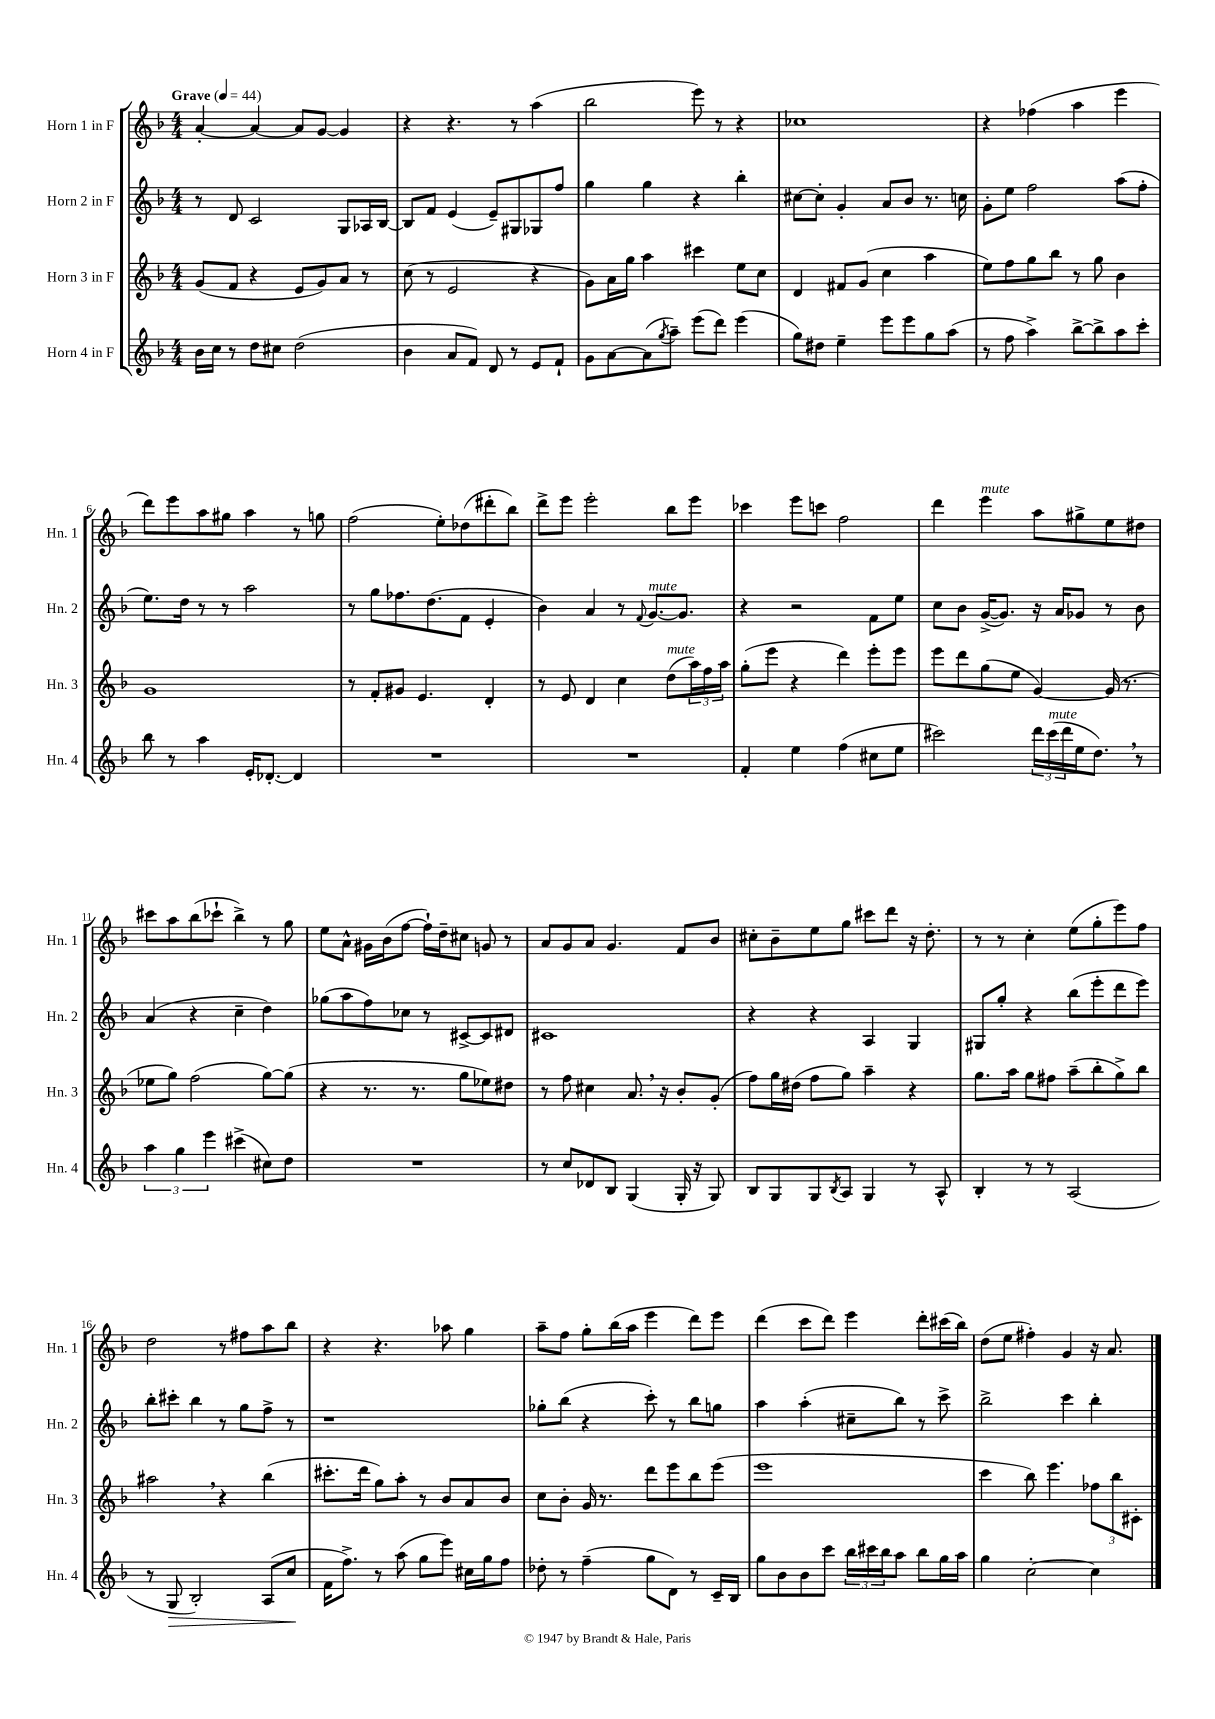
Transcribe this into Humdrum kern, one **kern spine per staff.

**kern	**kern	**kern	**kern
*staff4	*staff3	*staff2	*staff1
*clefG2	*clefG2	*clefG2	*clefG2
*k[b-]	*k[b-]	*k[b-]	*k[b-]
*M4/4	*M4/4	*M4/4	*M4/4
*MM44	*MM44	*MM44	*MM44
16b-	(8g	8r	[4a'
16cc	.	.	.
8r	8f	8d	.
8dd	4r	2c	4a_
8cc#	.	.	.
(2dd	8e	.	8a]
.	8g)	.	[8g
.	8a	8G	4g]
.	8r	16A-	.
.	.	[16B-	.
=	=	=	=
4b-	(8cc	8B-]	4r
.	8r	8f	.
8a	2e	(4e	4.r
8f)	.	.	.
8d	.	8e~)	.
8r	.	8G#	8r
8e	4r	8G-	(4aa
8f`	.	8ff	.
=	=	=	=
8g	8g)	4gg	2bb-
[8a	16a	.	.
.	16gg	.	.
(8a]	4aa	4gg	.
8qgg	.	.	.
8aa~)	.	.	.
(8eee	4ccc#	4r	8eee)
8ddd)	.	.	8r
(4eee	8ee	4bb-'	4r
.	8cc	.	.
=	=	=	=
8gg)	4d	[8cc#	1cc-
8dd#	.	8cc#']	.
4ee~	8f#	4g'	.
.	(8g	.	.
8eee	4cc	8a	.
8eee	.	8b-	.
8gg	4aa	8.r	.
(8aa	.	.	.
.	.	16cc	.
=	=	=	=
8r	8ee)	8g'	4r
8ff	8ff	8ee	.
4aa^)	8gg	2ff	(4ff-
.	8bb-	.	.
[8bb-^	8r	.	4aa
8bb-^]	8gg	.	.
8aa	4b-	(8aa	4eee
8ccc'	.	8ff'	.
=	=	=	=
8bb-	1g	8.ee)	8ddd)
8r	.	.	8eee
.	.	16dd	.
4aa	.	8r	8aa
.	.	8r	8gg#
16e'	.	2aa	4aa
[8.d-'	.	.	.
4d-]	.	.	8r
.	.	.	8gg
=	=	=	=
1r	8r	8r	(2ff
.	8f'	8gg	.
.	8g#	8.ff-	.
.	4.e	.	.
.	.	(8.dd	.
.	.	.	8ee')
.	.	8f	(8dd-
.	4d'	4e'	8ddd#'
.	.	.	8bb-)
=	=	=	=
1r	8r	4b-)	8ddd^
.	8e	.	8eee
.	4d	4a	2eee'
.	4cc	8r	.
.	.	8qqf	.
.	.	[8.g	.
.	(8dd	.	8bb-
.	.	8.g]	.
.	24aa)	.	8eee
.	24ff	.	.
.	24aa	.	.
=	=	=	=
4f'	(8gg'	4r	4ccc-
.	8eee	.	.
4ee	4r	2r	8eee
.	.	.	8ccc
(4ff	4ddd)	.	2ff
8cc#	8eee'	8f	.
8ee	8eee	8ee	.
=	=	=	=
2ccc#)	8eee	8cc	4ddd
.	8ddd	8b-	.
.	(8gg	([16g^	4eee
.	.	8.g])	.
.	8ee	.	.
24ddd	[4g)	16r	8aa
(24ccc#	.	.	.
.	.	16a	.
24ddd	.	.	.
16ee	.	8g-	8gg#^
8.dd)	.	.	.
.	(16g]	8r	8ee
.	8.r	.	.
8r	.	8b-	8dd#
=	=	=	=
6aa	8ee-	(4a	8ccc#
.	8gg)	.	8aa
6gg	.	.	.
.	(2ff	4r	(8bb-
6eee	.	.	.
.	.	.	8ccc-`
(4ccc#^	.	4cc~	4bb-^)
8cc#)	[8gg)	4dd)	8r
8dd	(8gg]	.	8gg
=	=	=	=
1r	4r	(8gg-	8ee
.	.	8aa	8a^^
.	8.r	8ff)	16g#
.	.	.	(16b-
.	.	8cc-	[8ff
.	8.r	.	.
.	.	8r	16ff`])
.	.	.	16dd~
.	8gg	[8c#^	8cc#
.	8ee-)	8c#]	8g
.	8dd#	8d#	8r
=	=	=	=
8r	8r	1c#	8a
8cc	8ff	.	8g
8d-	4cc#	.	8a
8B-	.	.	4.g
(4G	8.a	.	.
.	16r	.	.
16G'	8b-'	.	8f
16r	.	.	.
8G)	(8g'	.	8b-
=	=	=	=
8B-	8ff)	4r	8cc#'
8G	16gg	.	8b-~
.	(16dd#	.	.
8G	8ff	4r	8ee
8qB-	.	.	.
8A	8gg)	.	8gg
4G	4aa~	4A	8ccc#
.	.	.	8ddd
8r	4r	4G	16r
.	.	.	8.dd'
8A^^	.	.	.
=	=	=	=
4B-'	8.gg	8G#	8r
.	.	8gg'	8r
.	16aa	.	.
8r	8gg	4r	4cc'
8r	8ff#	.	.
(2A	(8aa~	(8bb-	(8ee
.	8bb-'	8eee'	8gg'
.	8gg^)	8ddd	8eee)
.	8bb-	8eee)	8ff
=	=	=	=
8r	2aa#	8bb-'	2dd
8G	.	8ccc#'	.
2B-')	.	4bb-	.
.	4r	8r	8r
.	.	8gg	8ff#
(8A	(4bb-	8ff^	8aa
8cc	.	8r	8bb-
=	=	=	=
16f	8.ccc#'	1r	4r
8.ff^)	.	.	.
.	16ddd	.	.
8r	8gg)	.	4.r
(8aa	8aa'	.	.
8gg	8r	.	.
8eee)	8b-	.	8aa-
16cc#	8a	.	4gg
16gg	.	.	.
8ff	8b-	.	.
=	=	=	=
8dd-'	8cc	8gg-'	8aa~
8r	8b-'	(8bb-	8ff
(4ff~	16g	4r	8gg'
.	8.r	.	.
.	.	.	(16bb-
.	.	.	16aa
8gg	8ddd	8ccc')	4eee
8d)	8eee	8r	.
8r	8bb-	8bb-	8ddd)
16c~	(8eee	8gg	8eee
16B-	.	.	.
=	=	=	=
8gg	1eee	4aa	(4ddd
8b-	.	.	.
8b-	.	(4aa'	8ccc
8ccc	.	.	8ddd)
24bb-	.	8cc#~	4eee
24ccc#	.	.	.
24bb-	.	.	.
8aa	.	8bb-)	.
8bb-	.	8r	8ddd'
16gg	.	8ccc^	(16ccc#
16aa	.	.	16bb-)
=	=	=	=
4gg	4ccc	2bb-^	(8dd
.	.	.	8ee
[2cc'	8bb-)	.	4ff#')
.	4.eee	.	.
.	.	4ccc	4g
4cc]	12ff-	4bb-'	16r
.	.	.	8.a
.	12bb-	.	.
.	12c#'	.	.
==	==	==	==
*-	*-	*-	*-
